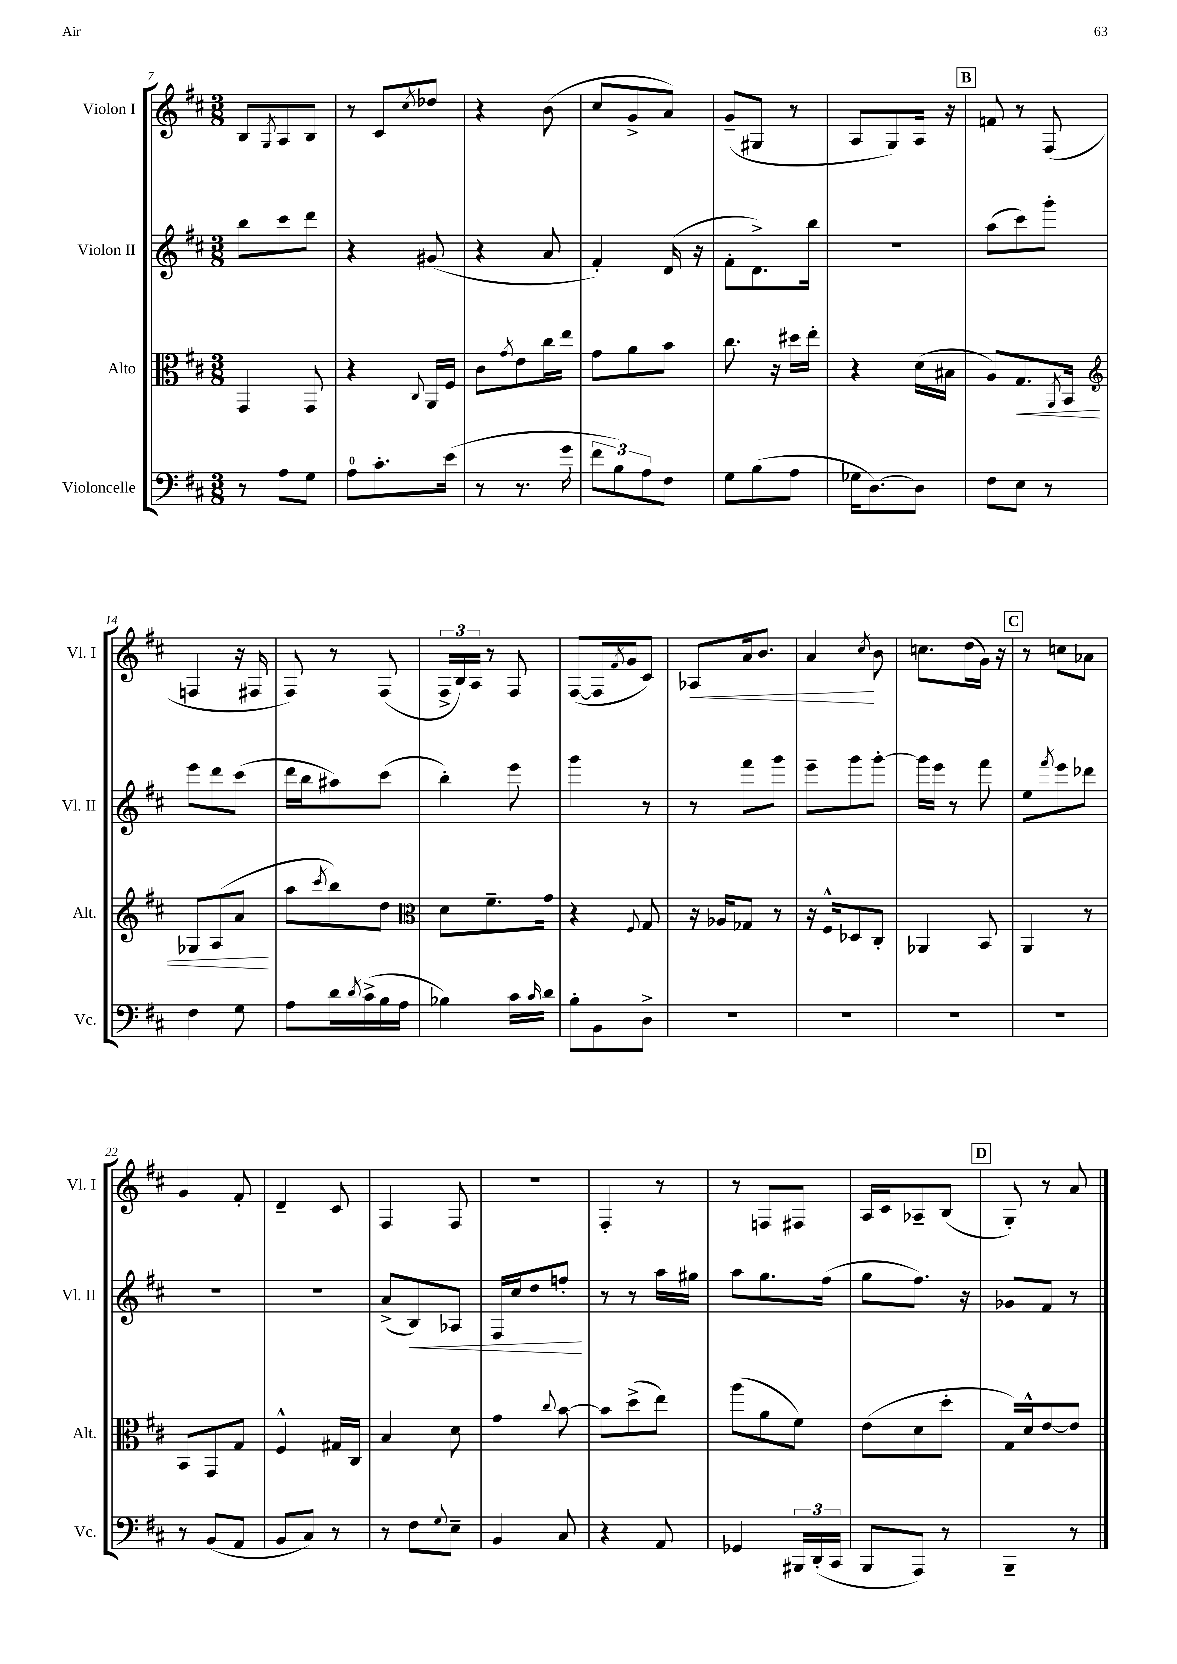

**kern	**kern	**kern	**kern
*staff4	*staff3	*staff2	*staff1
*clefF4	*clefC3	*clefG2	*clefG2
*k[f#c#]	*k[f#c#]	*k[f#c#]	*k[f#c#]
*M3/8	*M3/8	*M3/8	*M3/8
8r	4GG	8bb	8B
.	.	.	8qG
8A	.	8ccc#	8A
8G	8GG	8ddd	8B
=	=	=	=
8A	4r	4r	8r
8.c#'	.	.	8c#
.	8qqC#	.	8qcc#
.	16AA	(8g#	8dd-
(16e	16F#	.	.
=	=	=	=
8r	8c#	4r	4r
.	8qg	.	.
8.r	8e	.	.
.	16cc#	8a	(8b
16g	16ee	.	.
=	=	=	=
12f#	8g	4f#')	8cc#
12B)	.	.	.
.	8a	.	8g^
12A	.	.	.
8F#	8b	(16d	8a)
.	.	16r	.
=	=	=	=
8G	8.cc#	8f#'	(8g~
(8B	.	8.d^)	8G#
.	16r	.	.
8A	16dd#	.	8r
.	16ee'	16bb	.
=	=	=	=
16G-	4r	4.r	8A
[8.D)	.	.	.
.	.	.	8G)
8D]	(16d	.	16A
.	16B#	.	16r
=	=	=	=
8F#	8A)	(8aa	8f
8E	8.G	8ccc#)	8r
8r	.	8ggg'	(8F#
.	8qAA	.	.
.	16BB	.	.
=	=	=	=
*	*clefG2	*	*
4F#	8G-	8eee	4F
.	(8A	8ddd	.
8G	8a	(8ccc#	16r
.	.	.	16F#
=	=	=	=
8A	8aa	16ddd	8F#)
.	.	16bb	.
.	8qccc#	.	.
16d	8bb)	8aa#)	8r
8qd	.	.	.
(16c#^	.	.	.
16B	8dd	(8ccc#	(8F#
16A	.	.	.
=	=	=	=
*	*clefC3	*	*
4B-)	8d	4bb')	24F#^
.	.	.	24B)
.	.	.	24A
.	8.f#~	.	8r
16c#	.	8eee	8F#
16qqc#	.	.	.
16d	16g	.	.
=	=	=	=
8B'	4r	4ggg	([8F#
8BB	.	.	16F#]
.	.	.	8qf#
.	.	.	16g
.	8qqF#	.	.
8D^	8G	8r	8c#)
=	=	=	=
4.r	16r	8r	8A-
.	16A-	.	.
.	8G-	8fff#	16a
.	.	.	8.b
.	8r	8ggg	.
=	=	=	=
4.r	16r	8eee~	4a
.	16F#^^	.	.
.	8D-	8ggg	.
.	.	.	8qcc#
.	8C#'	[8ggg'	8b
=	=	=	=
4.r	4AA-	16ggg]	8.cc
.	.	16eee	.
.	.	8r	.
.	.	.	(16dd
.	8BB	8fff#	16g)
.	.	.	16r
=	=	=	=
4.r	4AA	8ee	8r
.	.	8qfff#	.
.	.	8eee	8cc
.	8r	8ddd-	8a-
=	=	=	=
8r	8BB	4.r	4g
(8BB	8GG	.	.
8AA	8G	.	8f#'
=	=	=	=
8BB	4F#^^	4.r	4d~
8C#)	.	.	.
8r	16G#	.	8c#
.	16C#	.	.
=	=	=	=
8r	4B	(8a^	4F#
8F#	.	8B)	.
8qqG	.	.	.
8E~	8d	8A-	8F#
=	=	=	=
4BB	4g	16F#	4.r
.	.	16cc#	.
.	.	8dd	.
.	8qqcc#	.	.
8C#	[8b	8ff'	.
=	=	=	=
4r	8b]	8r	4F#'
.	(8dd^	8r	.
8AA	8ee)	16aa	8r
.	.	16gg#	.
=	=	=	=
4GG-	(8aa	8aa	8r
.	8a	8.gg	8F
24BBB#	8f#)	.	8F#
(24DD'	.	.	.
.	.	(16ff#	.
24CC#	.	.	.
=	=	=	=
8BBB	(8e	8gg	16A
.	.	.	16c#
8AAA)	8d	8.ff#)	8A-~
8r	8dd'	.	(8B
.	.	16r	.
=	=	=	=
4BBB~	16G)	8g-	8G')
.	16d^^	.	.
.	[8e	8f#	8r
8r	8e]	8r	8a
==	==	==	==
*-	*-	*-	*-
